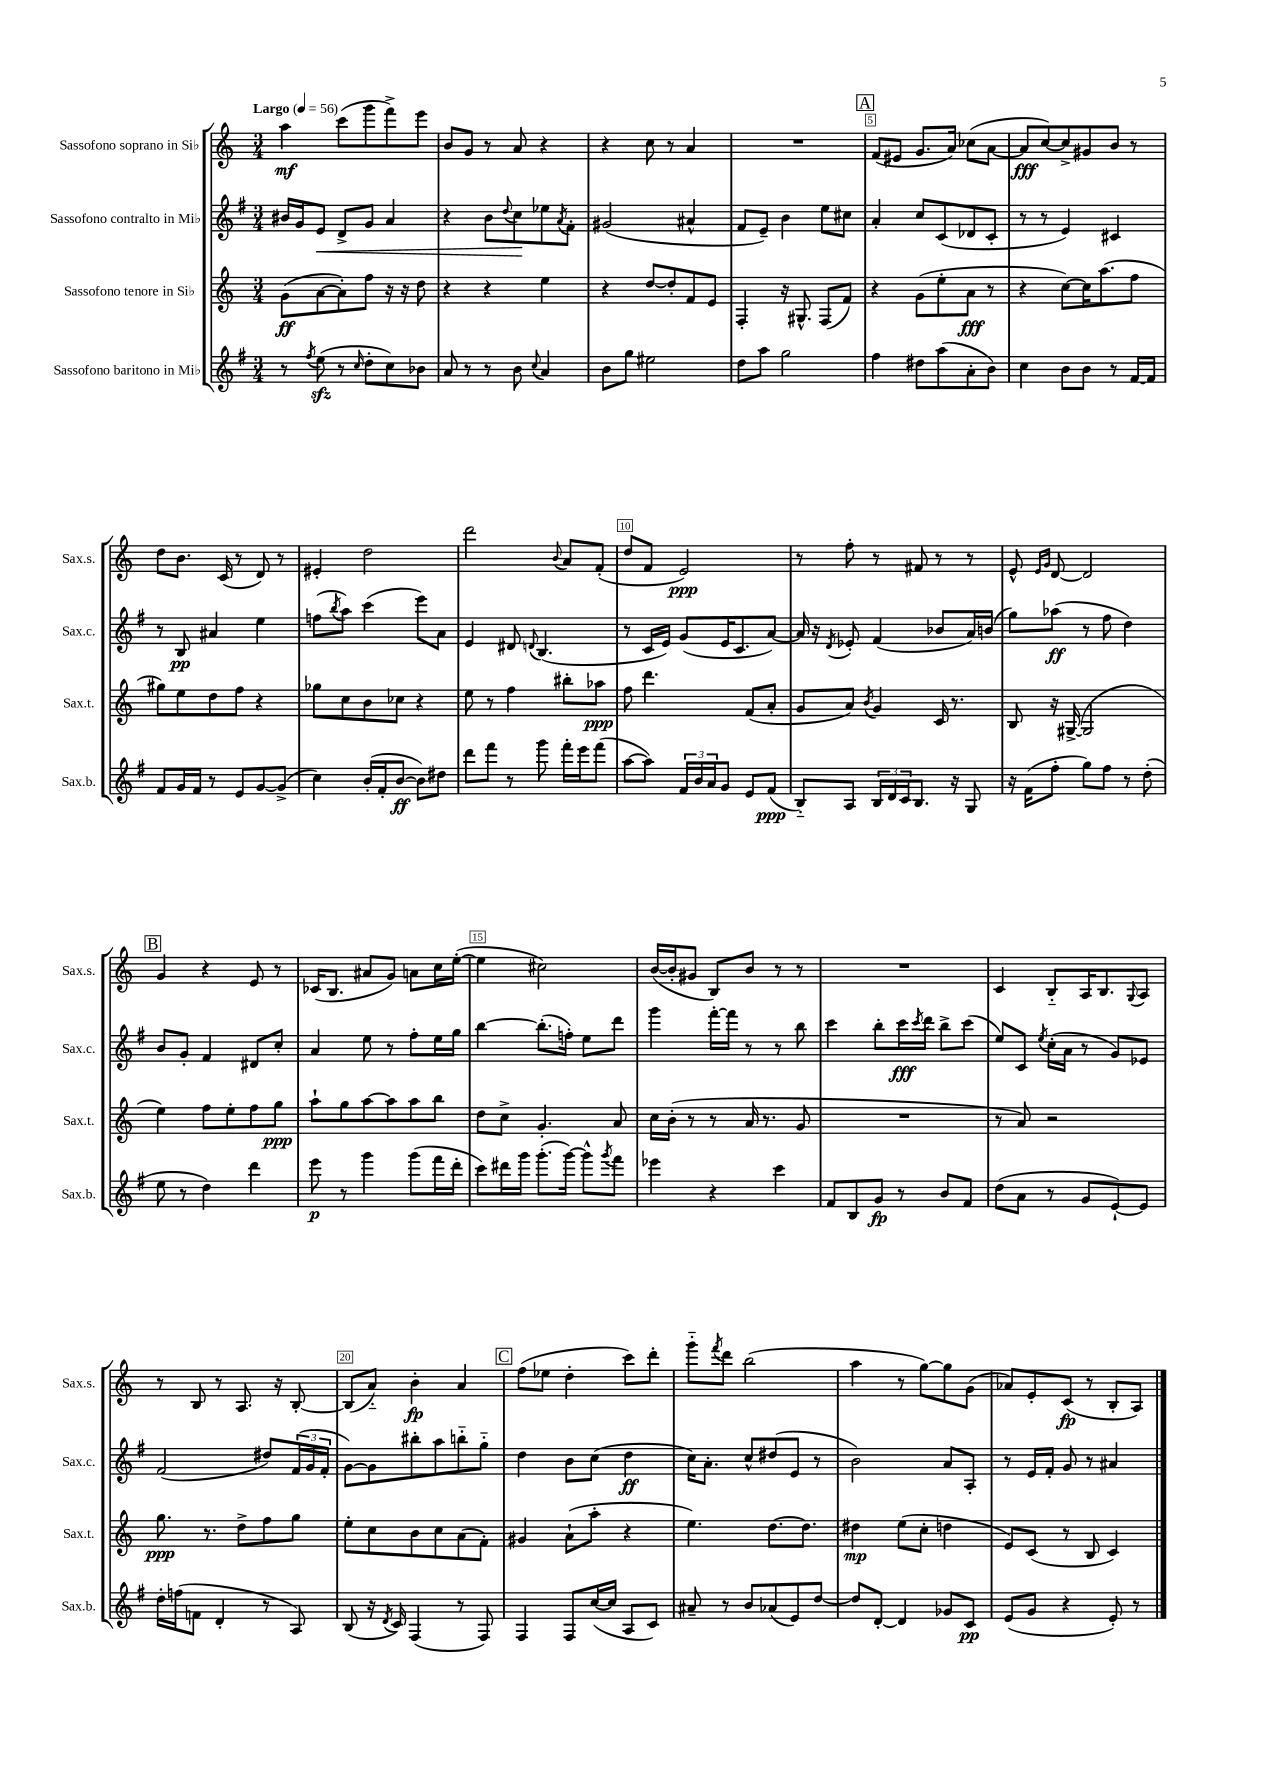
<<
\new StaffGroup <<
\new Staff = "s0" \with { instrumentName = "Sassofono soprano in Sib" shortInstrumentName = "Sax.s." } {
    \clef treble \key c \major \numericTimeSignature \time 3/4 \tempo "Largo" 4 = 56
    a''4\mf c'''8( g'''8 f'''8->) e'''8 |
    b'8 g'8 r8 a'8 r4 |
    r4 c''8 r8 a'4 |
    R2. |
    \mark \markup { \box "A" } f'8( eis'8 g'8. a'16) ces''8( a'8~ |
    a'8\fff c''8~) c''8-> gis'8 b'8 r8 |
    d''8 b'8. c'16( r8 d'8) r8 |
    eis'4-. d''2 |
    d'''2 \appoggiatura { b'8 } a'8 f'8-.( |
    d''8 f'8 e'2\ppp) |
    r8 f''8-. r8 fis'8 r8 r8 |
    e'8-^ \grace { e'16 g'16 } d'8~ d'2 |
    \mark \markup { \box "B" } g'4 r4 e'8 r8 |
    ces'16( b8. ais'8 g'8) a'8 c''16 e''16~-.( |
    e''4 cis''2) |
    b'16~( b'16-. gis'8 b8) b'8 r8 r8 |
    R2. |
    c'4 b8-_ a16 b8. \appoggiatura { g8 } a8 |
    r8 b8 r8 a8. r16 b8~-. |
    b8( a'8-_) b'4-.\fp a'4 |
    \mark \markup { \box "C" } f''8( ees''8 d''4-. c'''8) d'''8-. |
    g'''8-_ \acciaccatura { f'''8 } d'''8 b''2( |
    a''4 r8 g''8~) g''8 g'8( |
    aes'8) e'8-. c'8\fp( r8 b8-. a8) \bar "|." |
}
\new Staff = "s1" \with { instrumentName = "Sassofono contralto in Mib" shortInstrumentName = "Sax.c." } {
    \clef treble \key g \major \numericTimeSignature \time 3/4
    bis'16 g'16 e'8\< d'8-> g'8 a'4 |
    r4 b'8 \appoggiatura { d''8 } c''8\! ees''8 \acciaccatura { a'8 } fis'8-. |
    gis'2( ais'4-^ |
    fis'8 e'8--) b'4 e''8 cis''8 |
    \mark \markup { \box "A" } a'4-. c''8 c'8( des'8 c'8-. |
    r8 r8 e'4) cis'4 |
    r8 b8\pp ais'4 e''4 |
    f''8( \acciaccatura { b''8 } a''8) c'''4( e'''8) a'8 |
    e'4 dis'8 \appoggiatura { d'8 } b4.( |
    r8 c'16 e'16) g'8( e'16 c'8. a'8~) |
    a'16 r16 \acciaccatura { d'8 } ees'8-. fis'4( bes'8 a'16) b'16( |
    g''8) aes''8\ff( r8 fis''8 d''4) |
    \mark \markup { \box "B" } b'8 g'8-. fis'4 dis'8 c''8-. |
    a'4 e''8 r8 fis''8-. e''16 g''16 |
    b''4~ b''8.-.( f''16-.) e''8 d'''8 |
    g'''4 fis'''16~-. fis'''16 r8 r8 b''8 |
    c'''4 b''8-. c'''16\fff \acciaccatura { c'''8 } d'''16 b''8-> c'''8( |
    e''8) c'8 \acciaccatura { e''8 } c''16-.( a'16 r8 g'8) ees'8 |
    fis'2( dis''8) \tuplet 3/2 { fis'16( g'16 fis'16-. } |
    g'8~) g'8 bis''8-. a''8 b''8-_ g''8-_ |
    \mark \markup { \box "C" } d''4 b'8 c''8( d''4\ff |
    c''16) a'8.-. c''8-^ dis''8( e'8 r8 |
    b'2) a'8 a8-. |
    r8 e'16 fis'16-. g'8 r8 ais'4 \bar "|." |
}
\new Staff = "s2" \with { instrumentName = "Sassofono tenore in Sib" shortInstrumentName = "Sax.t." } {
    \clef treble \key c \major \numericTimeSignature \time 3/4
    g'8\ff( a'8~ a'8-.) f''8 r16 r16 d''8 |
    r4 r4 e''4 |
    r4 d''8~ d''8-. f'8 e'8 |
    f4-. r16 gis8.-^ f8( f'8) |
    \mark \markup { \box "A" } r4 g'8( e''8-. a'8\fff r8 |
    r4 c''8~) c''16 a''8.( f''8 |
    gis''8) e''8 d''8 f''8 r4 |
    ges''8 c''8 b'8 ces''8 r4 |
    e''8 r8 f''4 bis''8-. aes''8\ppp |
    f''8 d'''4. f'8( a'8-. |
    g'8 a'8) \acciaccatura { b'8 } g'4 c'16 r8. |
    b8 r16 gis16~->( gis2 |
    \mark \markup { \box "B" } e''4) f''8 e''8-. f''8 g''8\ppp |
    a''8-! g''8 a''8~ a''8 a''8 b''8 |
    d''8 c''8-> g'4.-. a'8 |
    c''16 b'16-.( r8 r8 a'16 r8. g'8 |
    R2. |
    r8 a'8) r2 |
    g''8.\ppp r8. d''8-> f''8 g''8 |
    e''8-. c''8 b'8 c''8 a'8( f'8-.) |
    \mark \markup { \box "C" } gis'4 a'8-!( a''8-. r4 |
    e''4.) d''8.~ d''8. |
    dis''4\mp e''8( c''8-. d''4 |
    e'8) c'8( r8 b8 c'4) \bar "|." |
}
\new Staff = "s3" \with { instrumentName = "Sassofono baritono in Mib" shortInstrumentName = "Sax.b." } {
    \clef treble \key g \major \numericTimeSignature \time 3/4
    r8 \acciaccatura { fis''8 } e''8\sfz( r8 \grace { c''16 } d''8-. c''8) bes'8 |
    a'8 r8 r8 b'8 \appoggiatura { c''8 } a'4 |
    b'8 g''8 eis''2 |
    d''8 a''8 g''2 |
    \mark \markup { \box "A" } fis''4 dis''8 a''8( a'8-. b'8) |
    c''4 b'8 b'8 r8 fis'16~ fis'16 |
    fis'8 g'16 fis'16 r8 e'8 g'8~ g'8->( |
    c''4) b'16-.( fis'16-. b'8~\ff b'8) dis''8 |
    d'''8 fis'''8 r8 g'''8 fis'''16-. e'''16 fis'''8( |
    a''8~ a''8) \tuplet 3/2 { fis'16 b'16 a'16 } g'8 e'8 fis'8\ppp( |
    b8-_) a8 \tuplet 3/2 { b16 d'16 c'16 } b8. r16 g8 |
    r16 fis'16( fis''8-. g''8) fis''8 r8 d''8-.( |
    \mark \markup { \box "B" } e''8 r8 d''4) d'''4 |
    e'''8\p r8 g'''4 g'''8( fis'''16 d'''16-. |
    c'''8) dis'''16 g'''16 g'''8.-.( g'''16~) g'''8-^ \acciaccatura { g'''8 } fis'''8 |
    ees'''4 r4 c'''4 |
    fis'8 b8 g'8\fp r8 b'8 fis'8 |
    d''8( a'8 r8 g'8 e'8~-!) e'8 |
    d''16-. f''16( f'8 d'4-. r8 a8) |
    b8( r16 \acciaccatura { d'8 } c'16) fis4( r8 fis8) |
    \mark \markup { \box "C" } fis4 fis8 c''16~( c''16 a8 c'8) |
    ais'8-- r8 b'8 aes'8( e'8) d''8~ |
    d''8 d'8~-. d'4 ges'8 c'8\pp |
    e'8( g'8 r4 e'8-.) r8 \bar "|." |
}
>>
>>
\layout { \context { \Score \override BarNumber.break-visibility = ##(#f #t #t) barNumberVisibility = #(every-nth-bar-number-visible 5) \override BarNumber.stencil = #(make-stencil-boxer 0.1 0.3 ly:text-interface::print) } }
